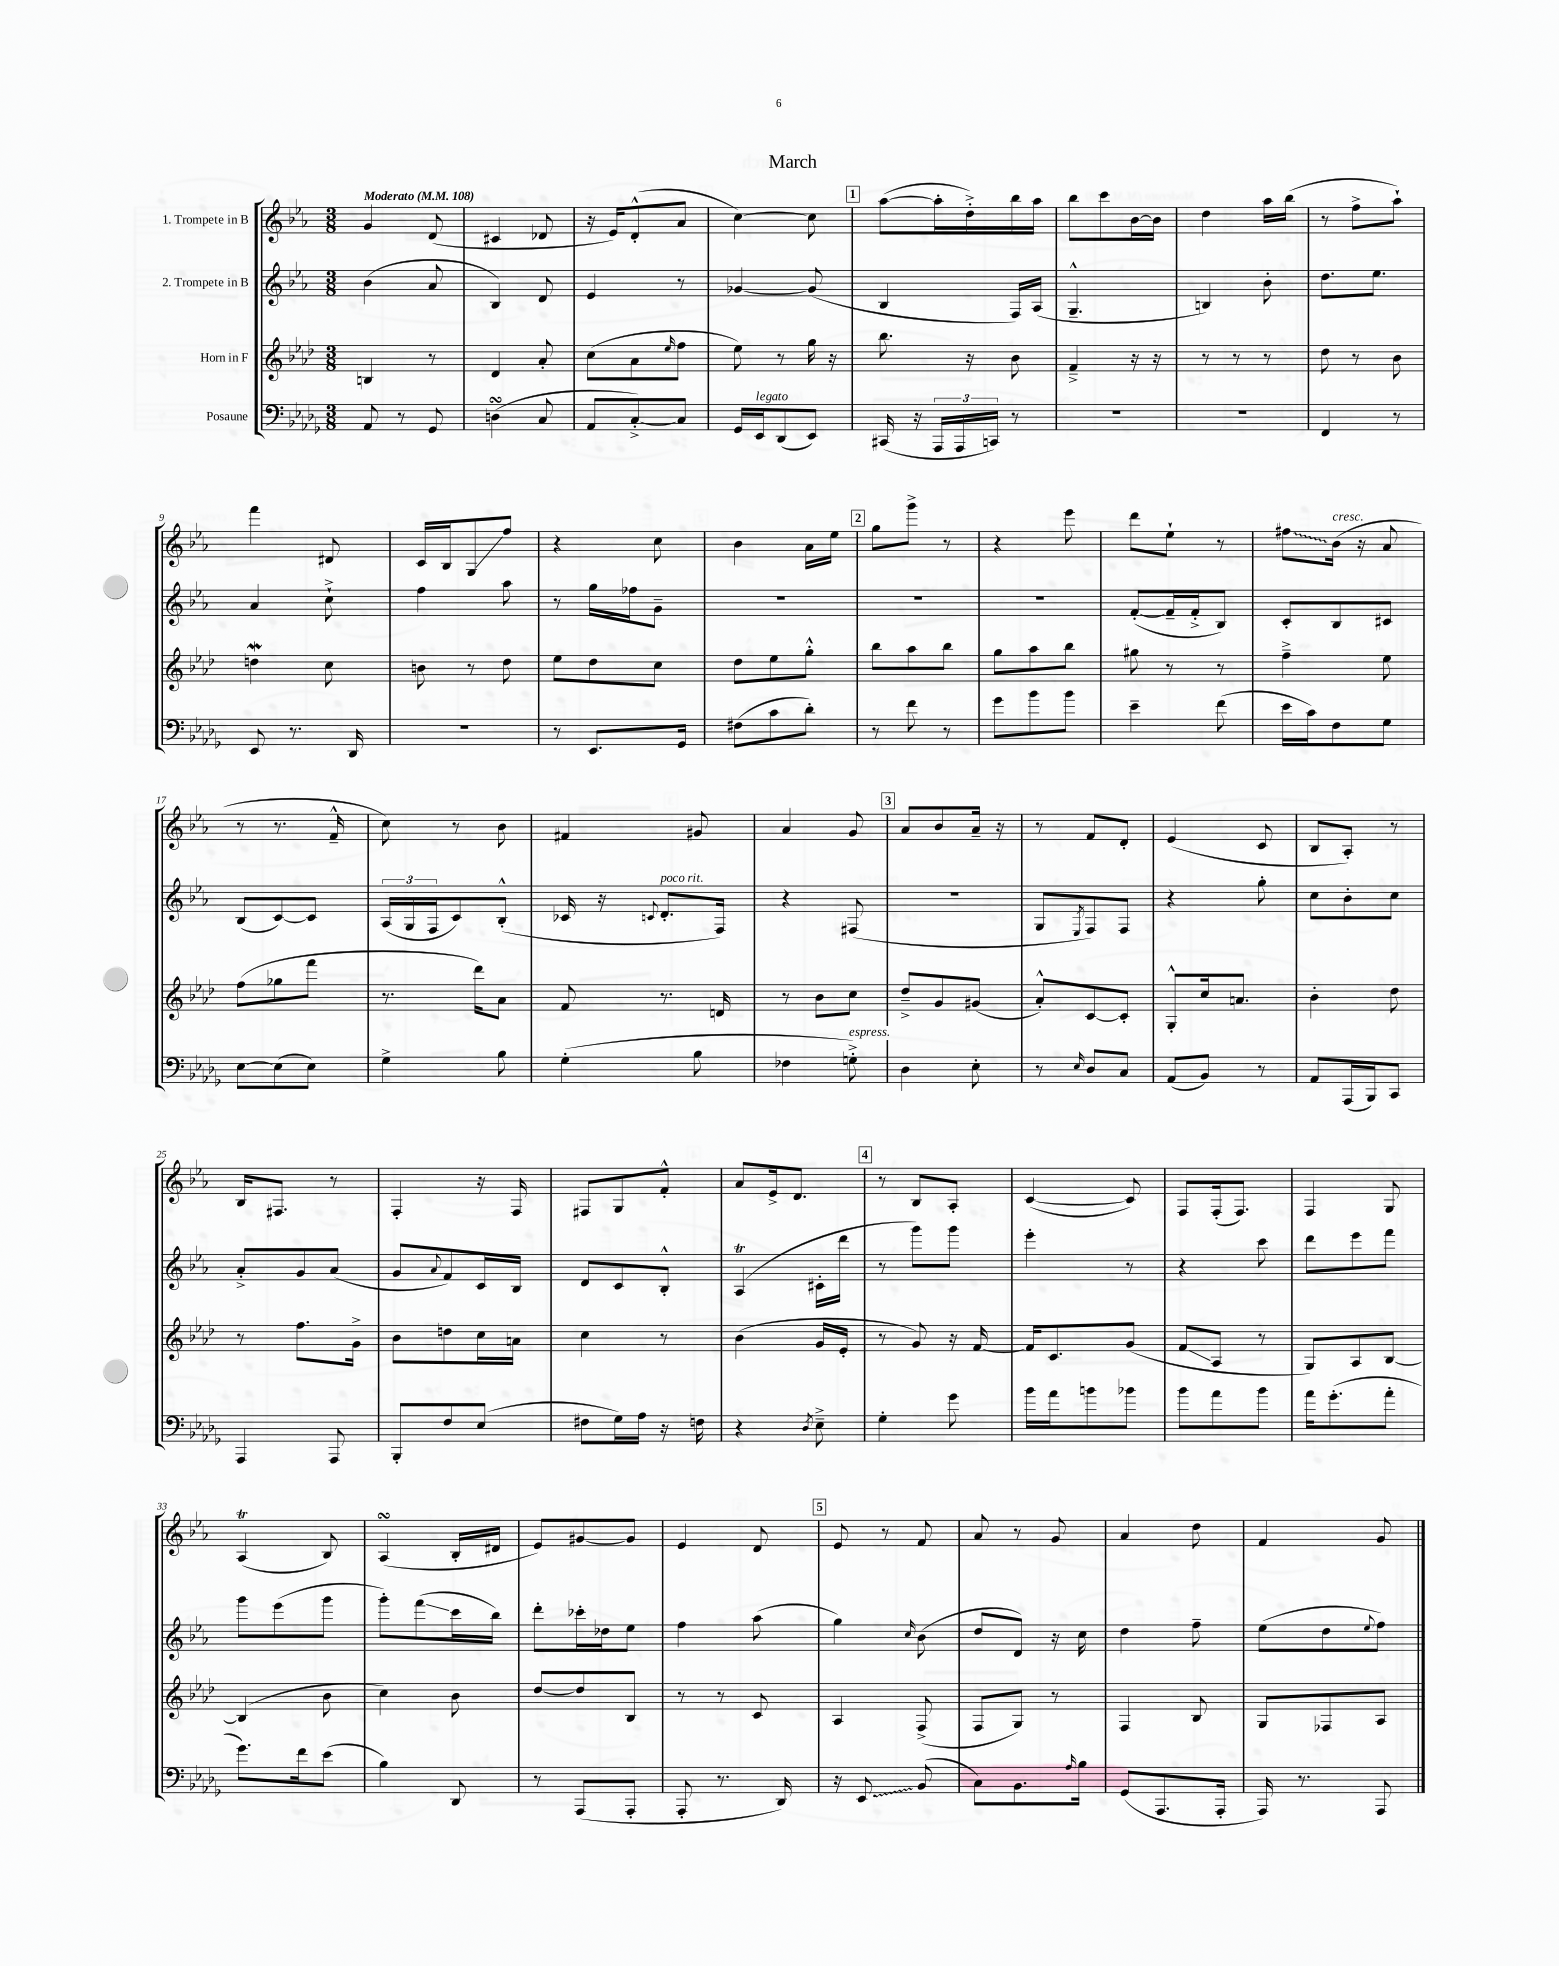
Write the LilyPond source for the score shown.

\header { title = "March" }
<<
\new StaffGroup <<
\new Staff = "s0" \with { instrumentName = "1. Trompete in B" } {
    \clef treble \key ees \major \numericTimeSignature \time 3/8 \tempo "Moderato" 4 = 108
    g'4 d'8( |
    cis'4 des'8 |
    r16 ees'16) d'8-.-^( aes'8 |
    c''4~) c''8 |
    \mark \markup { \box "1" } aes''8~( aes''16-. d''16-.->) bes''16 aes''16 |
    bes''8 c'''8 bes'16~ bes'16 |
    d''4 aes''16 bes''16( |
    r8 f''8-> aes''8-!) |
    f'''4 dis'8 |
    c'16 bes16 g8\glissando f''8 |
    r4 c''8 |
    bes'4 aes'16 ees''16 |
    \mark \markup { \box "2" } g''8 g'''8-> r8 |
    r4 ees'''8 |
    d'''8 ees''8-! r8 |
    \once \override Glissando.style = #'zigzag fis''8\glissando bes'16^\markup { \italic "cresc." }( r16 aes'8 |
    r8 r8. f'16---^ |
    c''8) r8 bes'8 |
    fis'4 gis'8 |
    aes'4 g'8 |
    \mark \markup { \box "3" } aes'8 bes'8 aes'16-- r16 |
    r8 f'8 d'8-. |
    ees'4( c'8 |
    bes8 aes8-.) r8 |
    bes16 fis8. r8 |
    f4-. r16 f16 |
    fis8 g8 f'8-.-^ |
    aes'8 ees'16-> d'8. |
    \mark \markup { \box "4" } r8 bes8 aes8-. |
    c'4~( c'8) |
    f8 f16-.( f8.) |
    f4 g8 |
    aes4\trill( bes8) |
    aes4\turn( bes16-. dis'16 |
    ees'8) gis'8~ gis'8 |
    ees'4 d'8 |
    \mark \markup { \box "5" } ees'8 r8 f'8 |
    aes'8 r8 g'8 |
    aes'4 d''8 |
    f'4 g'8 \bar "|." |
}
\new Staff = "s1" \with { instrumentName = "2. Trompete in B" } {
    \clef treble \key ees \major \numericTimeSignature \time 3/8
    bes'4( aes'8 |
    bes4) d'8 |
    ees'4 r8 |
    ges'4~ ges'8( |
    \mark \markup { \box "1" } bes4 f16) aes16( |
    g4.---^ |
    b4) bes'8-. |
    d''8. ees''8. |
    aes'4 c''8-!-> |
    f''4 aes''8 |
    r8 g''16 fes''16 g'8-- |
    R4. |
    \mark \markup { \box "2" } R4. |
    R4. |
    f'8~-.( f'16-- f'16-.-> bes8) |
    c'8-. bes8 cis'8 |
    bes8( c'8~) c'8 |
    \tuplet 3/2 { aes16( g16 f16 } c'8) bes8-.-^( |
    ces'16 r16 \appoggiatura { c'8 } d'8.-.^\markup { \italic "poco rit." } f16) |
    r4 fis8( |
    \mark \markup { \box "3" } r4. |
    g8 \acciaccatura { ees8 } f8) f8 |
    r4 g''8-. |
    c''8 bes'8-. c''8 |
    aes'8-.-> g'8 aes'8( |
    g'8 \appoggiatura { aes'8 } f'8) c'16 bes16 |
    d'8 c'8 bes8-.-^ |
    aes4\trill( cis'16-. d'''16 |
    \mark \markup { \box "4" } r8 g'''8) g'''8 |
    ees'''4-. r8 |
    r4 c'''8 |
    d'''8 ees'''8 f'''8 |
    g'''8 ees'''8( g'''8 |
    g'''8-.) f'''8\glissando( c'''16 bes''16) |
    d'''8-. ces'''16-. des''16 ees''8 |
    f''4 aes''8( |
    \mark \markup { \box "5" } g''4) \grace { c''16 } bes'8( |
    d''8 d'8) r16 c''16 |
    d''4 f''8-- |
    ees''8( d''8 \appoggiatura { ees''8 } f''8) \bar "|." |
}
\new Staff = "s2" \with { instrumentName = "Horn in F" } {
    \clef treble \key aes \major \numericTimeSignature \time 3/8
    b4 r8 |
    des'4 aes'8-. |
    c''8( aes'8 \grace { ees''16 } f''8 |
    ees''8) r8 g''16 r16 |
    \mark \markup { \box "1" } bes''8. r16 bes'8 |
    f'4---> r16 r16 |
    r8 r8 r8 |
    des''8 r8 bes'8 |
    d''4\mordent c''8 |
    b'8 r8 des''8 |
    ees''8 des''8 c''8 |
    des''8 ees''8 g''8-.-^ |
    \mark \markup { \box "2" } bes''8 aes''8 bes''8 |
    g''8 aes''8 bes''8 |
    gis''8 r8 r8 |
    f''4---> ees''8 |
    f''8( ges''8 f'''8 |
    r8. des'''16) aes'8 |
    f'8 r8. d'16 |
    r8 bes'8 c''8 |
    \mark \markup { \box "3" } des''8---> g'8 gis'8( |
    aes'8-.-^) c'8~ c'8-. |
    g8-.-^ c''16 a'8. |
    bes'4-. des''8 |
    r8 f''8. g'16-> |
    bes'8 d''8 c''16 a'16 |
    c''4 r8 |
    bes'4( g'16 ees'16-. |
    \mark \markup { \box "4" } r8 g'8) r16 f'16~ |
    f'16 c'8. g'8( |
    f'8\glissando aes8 r8 |
    g8) aes8 bes8~ |
    bes4( bes'8 |
    c''4) bes'8 |
    des''8~ des''8 bes8 |
    r8 r8 c'8 |
    \mark \markup { \box "5" } aes4 f8->( |
    f8 g8) r8 |
    f4 bes8 |
    g8 fes8 aes8 \bar "|." |
}
\new Staff = "s3" \with { instrumentName = "Posaune" } {
    \clef bass \key des \major \numericTimeSignature \time 3/8
    aes,8 r8 ges,8 |
    d4\turn( c8 |
    aes,8 c8~-.->) c8 |
    ges,16 ees,16^\markup { \italic "legato" } des,8( ees,8) |
    \mark \markup { \box "1" } cis,16( r16 \tuplet 3/2 { aes,,16 aes,,16 c,16) } r8 |
    r4. |
    R4. |
    f,4 r8 |
    ees,8 r8. des,16 |
    R4. |
    r8 ees,8. ges,16 |
    fis8( c'8 des'8-.) |
    \mark \markup { \box "2" } r8 f'8 r8 |
    ges'8 bes'8 bes'8 |
    ees'4-- f'8( |
    ees'16 c'16) f8 ges8 |
    ees8~ ees8( ees8) |
    ges4-> bes8 |
    ges4-.( bes8 |
    fes4 g8-.->^\markup { \italic "espress." }) |
    \mark \markup { \box "3" } des4 ees8-. |
    r8 \grace { ees16 } des8 c8 |
    aes,8( bes,8) r8 |
    aes,8 aes,,16( bes,,16) c,8 |
    aes,,4 aes,,8 |
    bes,,8-. f8 ees8( |
    fis8 ges16) aes16 r16 f16 |
    r4 \acciaccatura { des8 } ees8---> |
    \mark \markup { \box "4" } ges4-. ges'8 |
    bes'16 aes'16 b'8 bes'8 |
    bes'8 aes'8 bes'8 |
    aes'16 ges'8.-.( aes'8-. |
    ges'8.) f'16 ees'8( |
    bes4) des,8 |
    r8 aes,,8( aes,,8-. |
    aes,,8-. r8. des,16) |
    \mark \markup { \box "5" } r16 \once \override Glissando.style = #'zigzag ees,8.\glissando bes,8( |
    c8) bes,8. \grace { aes16 } bes16 |
    ges,8( aes,,8. aes,,16-. |
    aes,,16) r8. aes,,8 \bar "|." |
}
>>
>>
